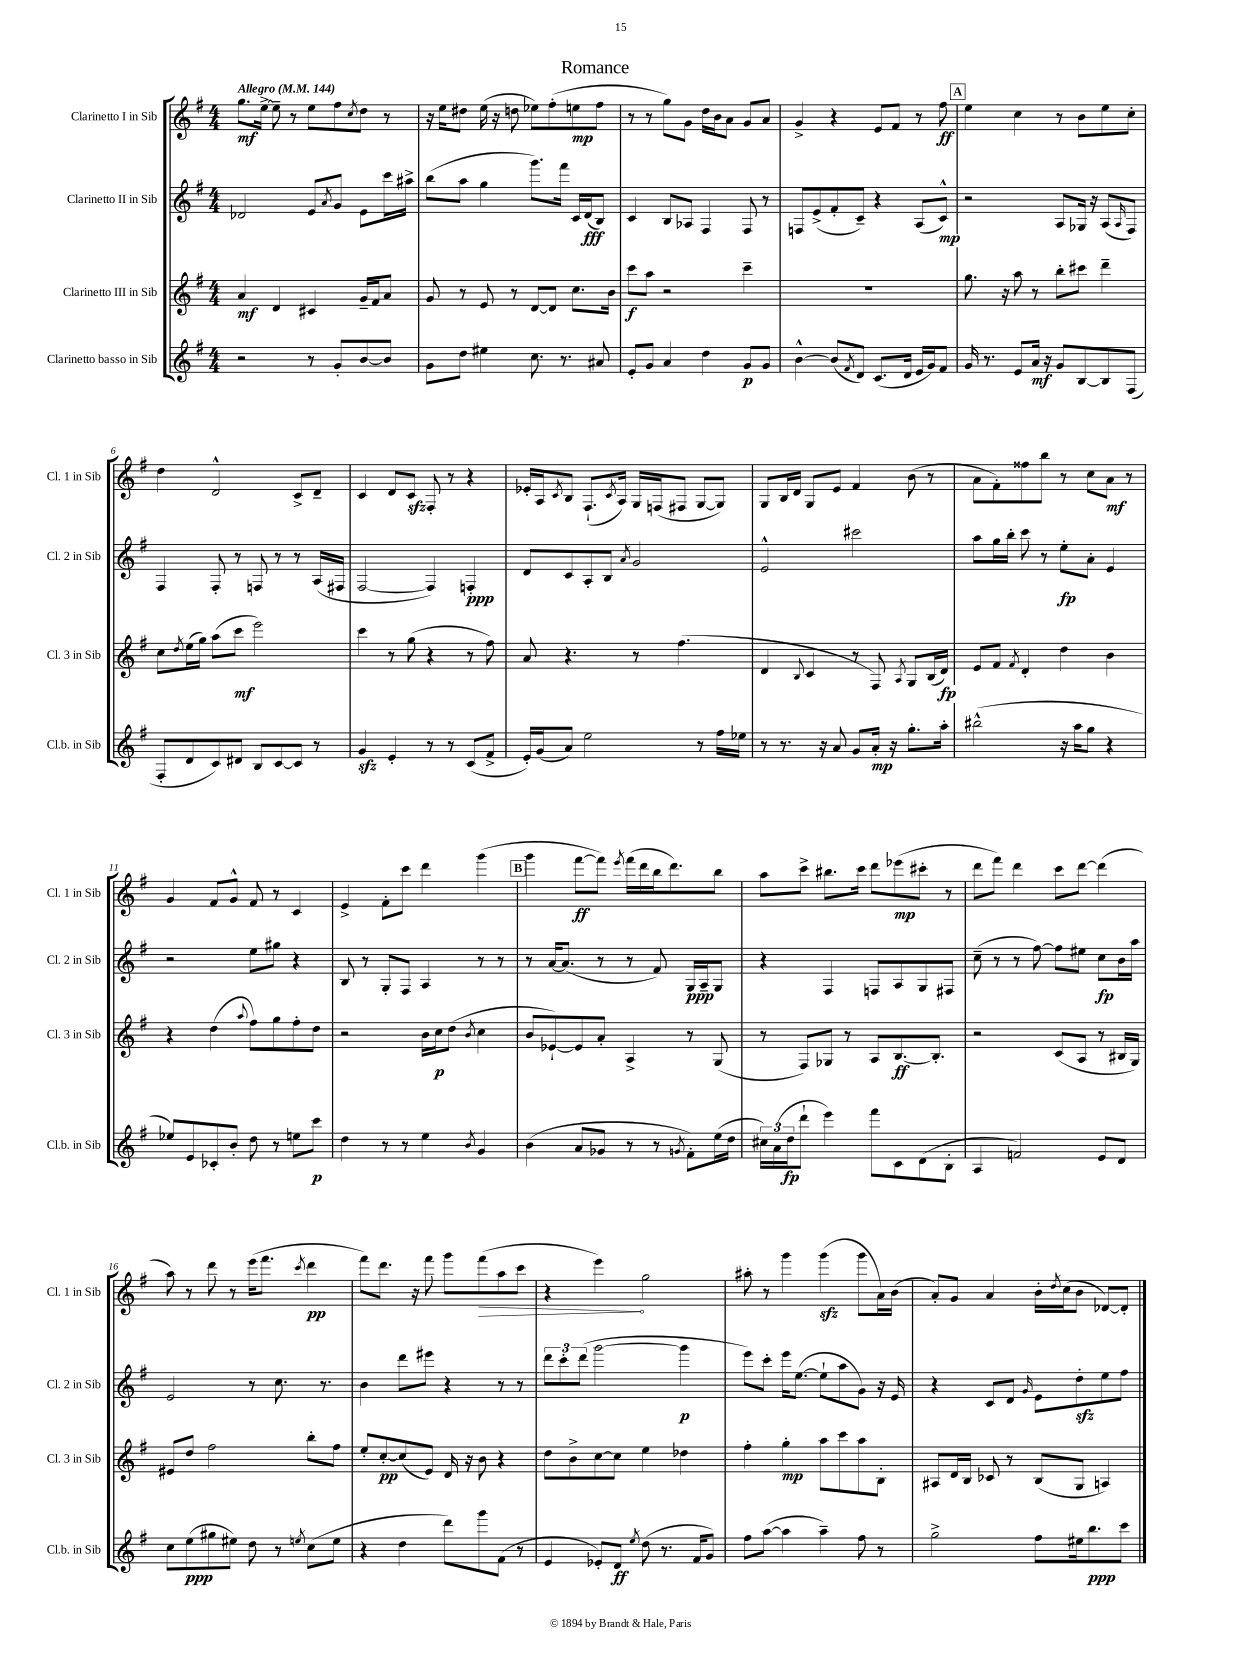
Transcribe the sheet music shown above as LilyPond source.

\header { title = "Romance" }
<<
\new StaffGroup <<
\new Staff = "s0" \with { instrumentName = "Clarinetto I in Sib" shortInstrumentName = "Cl. 1 in Sib" } {
    \clef treble \key g \major \numericTimeSignature \time 4/4 \tempo "Allegro" 4 = 144
    g''8.\mf e''16~-> e''8-- r8 e''8 fis''8 \acciaccatura { c''8 } d''8 r8 |
    r16 e''16 dis''8 e''16( r16 d''8 ees''8) fis''8-.( e''8\mp fis''8 |
    r8 r8 g''8) g'8 d''16 b'16 a'8 g'8 a'8 |
    g'4-> r4 e'8 fis'8 r8 fis''8\ff |
    \mark \markup { \box "A" } e''4 c''4 r8 b'8 e''8 c''8-. |
    d''4 d'2-^ c'8-> d'8-- |
    c'4 d'8 c'8\sfz fis8-. r8 r4 |
    ees'16-. a16 \acciaccatura { c'8 } b8 fis8.-!( \acciaccatura { c'8 } a16) g16 f16( fis8 g8~ g8) |
    g8 b16 d'16 g8 e'8 fis'4 b'8( r8 |
    a'8 fis'8-.) fisis''8 b''8 r8 c''8 a'8\mf r8 |
    g'4 fis'8 g'8-^ fis'8 r8 c'4 |
    e'4-> fis'8-. c'''8 d'''4 g'''4( |
    \mark \markup { \box "B" } g'''4 fis'''8~\ff fis'''8) \acciaccatura { e'''8 } fis'''16( d'''16 b''16 d'''8.) b''8 |
    a''8 c'''8-> bis''8. c'''16 d'''8 ees'''8\mp( cis'''8-. r8 |
    d'''8 fis'''8) d'''4 c'''8 d'''8~ d'''4( |
    a''8) r8 d'''8 r8 e'''16( fis'''8. \acciaccatura { c'''8 } d'''4\pp |
    fis'''8) d'''8. r16 fis'''8 g'''8 \once \override Hairpin.circled-tip = ##t fis'''8\>( a''8 c'''8 |
    r4 e'''4\!) g''2 |
    ais''8-. r8 g'''4 g'''4\sfz( g'''8 a'16) b'16( |
    a'8-.) g'8 a'4 b'16-. \acciaccatura { d''8 } c''16( b'8 des'8~) des'8-. \bar "|." |
}
\new Staff = "s1" \with { instrumentName = "Clarinetto II in Sib" shortInstrumentName = "Cl. 2 in Sib" } {
    \clef treble \key g \major \numericTimeSignature \time 4/4
    des'2 e'8 \acciaccatura { a'8 } g'8 e'8 c'''16 ais''16-> |
    b''8( a''8 g''4 g'''8.) fis'''16 c'16 d'16\fff( b8) |
    c'4 b8 aes8 fis4 fis8 r8 |
    f8 e'8->( fis'8-. c'8--) r4 a8( c'8-^\mp) |
    \mark \markup { \box "A" } r2 a8 ges16 r16 a8( \grace { a16 } fis8) |
    fis4 fis8-. r8 f8 r8 r8 a16( fis16 |
    fis2~ fis4) f4-.\ppp |
    d'8 c'8 a8-. b8 \acciaccatura { a'8 } g'2 |
    e'2-^ cis'''2 |
    a''8 g''16 b''16-. c'''8 r8 e''8-.\fp a'8-. e'4 |
    r2 e''8 gis''8 r4 |
    b8 r8 g8-. fis8 a4 r8 r8 |
    \mark \markup { \box "B" } r8 a'16~ a'8.( r8 r8 fis'8) g16\ppp a16-- g8 |
    r4 fis4 f8 a8 g8 fis8 |
    c''8--( r8 r8 fis''8~) fis''8 eis''8 c''8\fp b'16 a''16 |
    e'2 r8 c''8. r8. |
    b'4 d'''8 eis'''8 r4 r8 r8 |
    \tuplet 3/2 { d'''8 c'''8-. d'''8( } g'''2~ g'''4\p |
    e'''8) c'''8-. e'''16 e''8.~( e''8-! a''8 g'8) r16 e'16 |
    r4 c'8 d'8 \grace { g'16 } e'8 d''8-.\sfz e''8 fis''8 \bar "|." |
}
\new Staff = "s2" \with { instrumentName = "Clarinetto III in Sib" shortInstrumentName = "Cl. 3 in Sib" } {
    \clef treble \key g \major \numericTimeSignature \time 4/4
    a'4\mf d'4 cis'4 g'16-- fis'16 a'8 |
    g'8 r8 e'8 r8 d'8~ d'8 c''8. b'16 |
    c'''8\f a''8 r2 c'''4-- |
    R1 |
    \mark \markup { \box "A" } g''8. r16 a''8 r8 b''8-. cis'''8 d'''4-- |
    c''8 \acciaccatura { d''8 } e''16( g''16) a''8( c'''8\mf e'''2) |
    c'''4 r8 g''8( r4 r8 fis''8) |
    a'8 r4. r8 fis''4.( |
    d'4 \appoggiatura { b8 } c'4 r8 fis8) \acciaccatura { a8 } g8 b16( d'16\fp) |
    e'8 fis'8 \acciaccatura { fis'8 } d'4-. d''4 b'4 |
    r4 d''4( \appoggiatura { a''8 } fis''8) g''8 fis''8-. d''8 |
    r2 b'16 c''16\p d''8( \acciaccatura { b'8 } c''4 |
    \mark \markup { \box "B" } b'8 ees'8~-!) ees'8 a'8-. a4-> r8 g8( |
    r8 fis8) ges8 r8 a8 b8.~\ff b8.-. |
    r2 c'8( a8 r8 bis16 g16) |
    eis'8 d''8 fis''2 b''8-. fis''8 |
    e''8-. c''8~-.\pp c''8( e'8) d'16 r16 b'8 r4 |
    d''8 b'8-> c''8~ c''8 e''4 des''4 |
    fis''4-. g''4-.\mp a''8 c'''8 a''8 b8-. |
    ais8 d'16 b16 ces'8 r8 b8( g8 a4) \bar "|." |
}
\new Staff = "s3" \with { instrumentName = "Clarinetto basso in Sib" shortInstrumentName = "Cl.b. in Sib" } {
    \clef treble \key g \major \numericTimeSignature \time 4/4
    r2 r8 g'8-. b'8~ b'8 |
    g'8 d''8 eis''4 c''8. r8. ais'8 |
    e'8-. g'8 a'4 d''4 g'8\p g'8 |
    b'4~-^ b'8( \acciaccatura { fis'8 } d'8) c'8.( d'16 e'16 g'16) fis'8 |
    \mark \markup { \box "A" } g'16 r8. e'8 a'16\mf r16 g'8 b8~ b8 fis8( |
    fis8-. d'8 c'8) dis'8 b8 c'8~ c'8 r8 |
    g'4\sfz e'4-. r8 r8 c'8( fis'8-> |
    e'16-.) g'16( a'8) e''2 r8 fis''16 ees''16 |
    r8 r8. r16 a'8 g'8 a'16-.\mp r16 g''8.-. a''16-. |
    bis''2-^( r16 a''16 g''8 r4 |
    ees''8) e'8 ces'8-. b'8-. d''8 r8 e''8 c'''8\p |
    d''4 r8 r8 e''4 \acciaccatura { b'8 } g'4 |
    \mark \markup { \box "B" } b'4( a'8 ges'8 r8 r8 \acciaccatura { g'8 } fis'8-.) e''16( d''16 |
    \tuplet 3/2 { cis''16) a'16( d''16\fp } d'''8-! e'''4) fis'''8 c'8 d'8( b8-. |
    a4 f'2) e'8 d'8 |
    c''8 e''8\ppp( gis''8 eis''8) d''8 r8 \acciaccatura { e''8 } c''8( e''8 |
    r4 d''4 d'''8) g'''8 fis'8( r8 |
    e'4 ees'8-.) d'8\ff \acciaccatura { e''8 } d''8( r8. fis'16 g'8) |
    fis''8 a''8~( a''4 a''4--) fis''8 r8 |
    g''2-> fis''8 eis''16 b''8.\ppp c'''8 \bar "|." |
}
>>
>>
